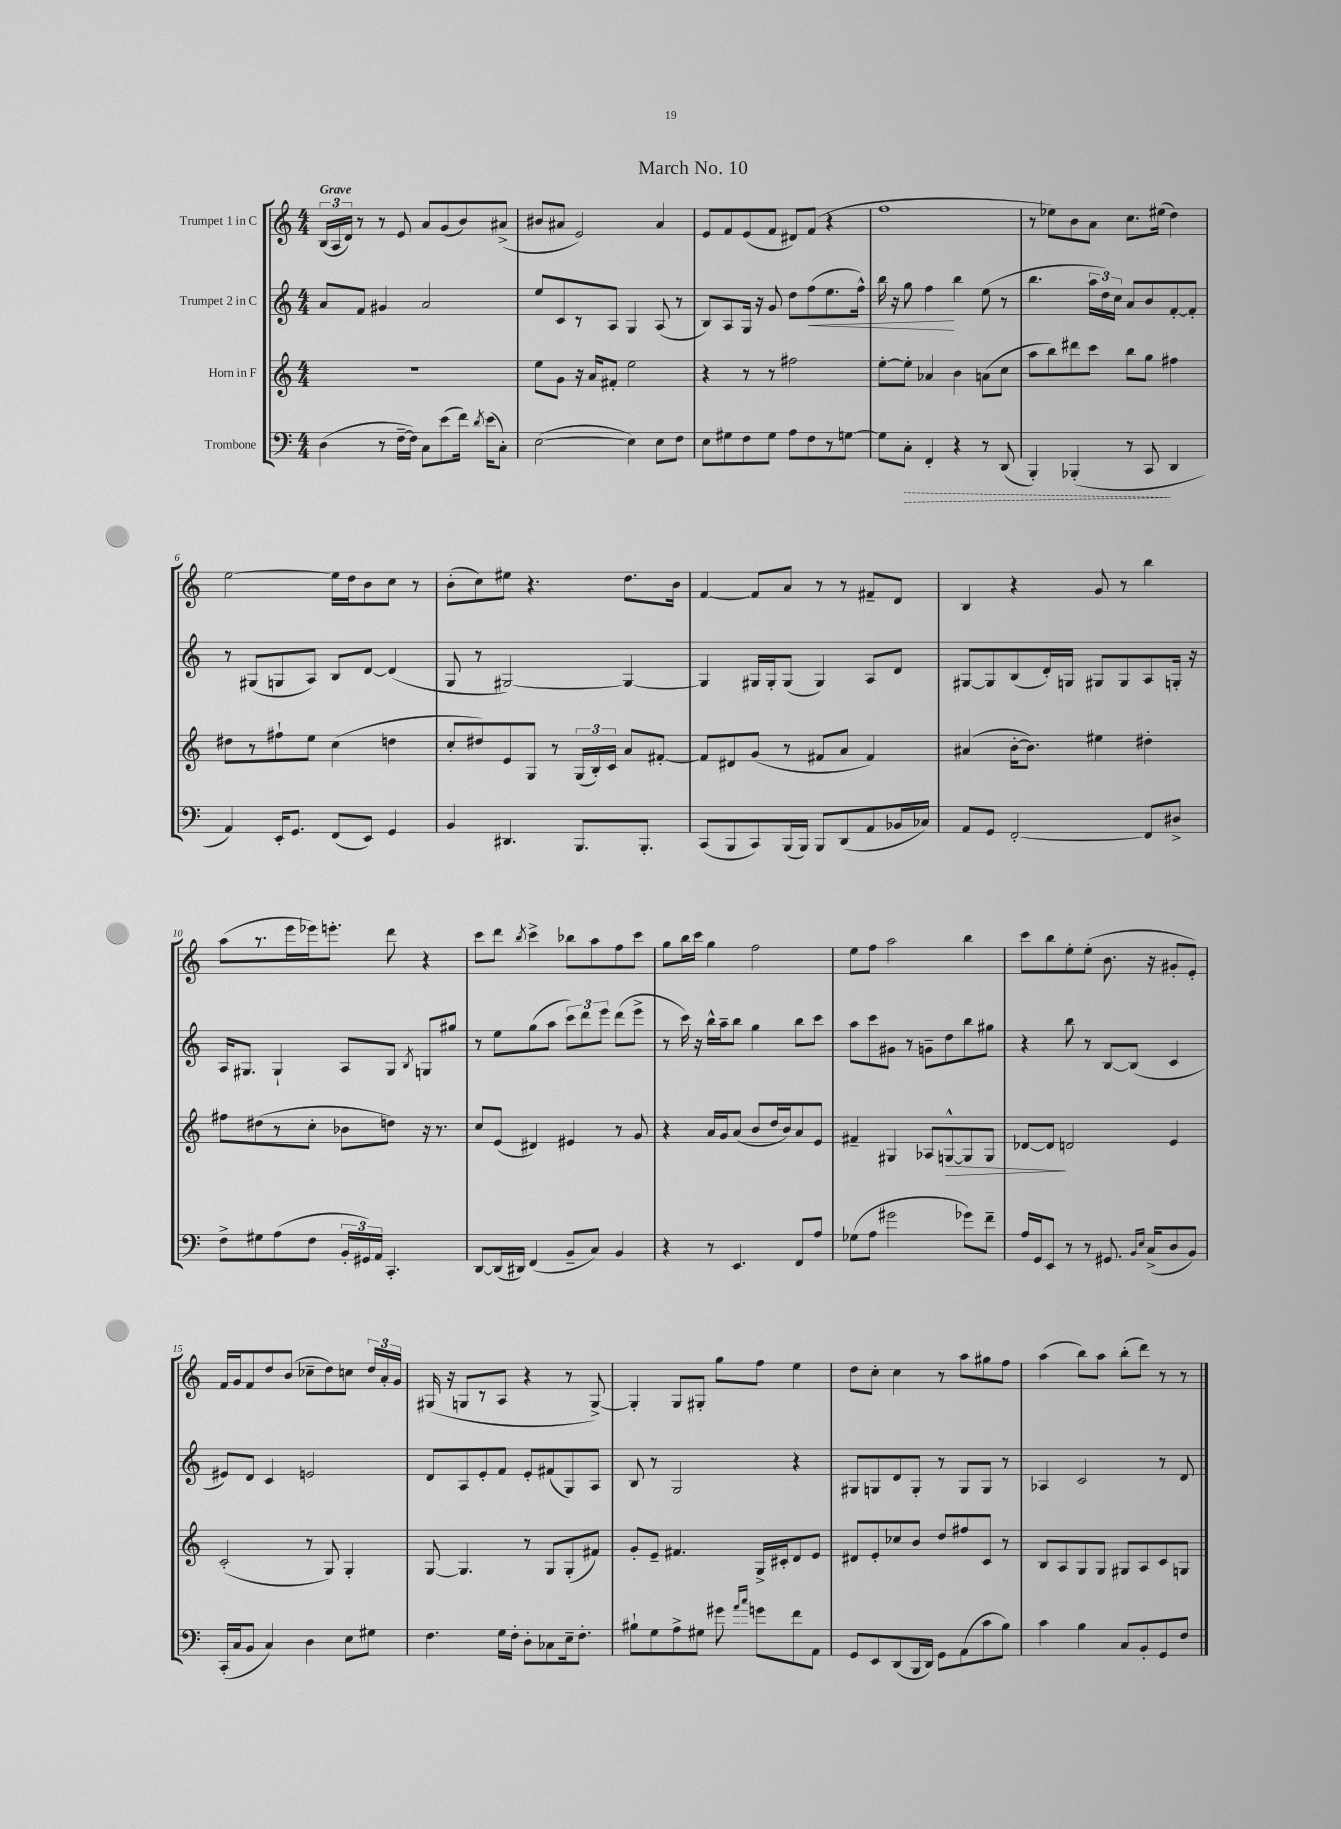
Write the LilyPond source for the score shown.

\header { title = "March No. 10" }
<<
\new StaffGroup <<
\new Staff = "s0" \with { instrumentName = "Trumpet 1 in C" } {
    \clef treble \key c \major \numericTimeSignature \time 4/4 \tempo "Grave"
    \autoBeamOff \tuplet 3/2 { b16[( a16 d'16]) } r8 r8 e'8 a'8[ g'8( b'8) ais'8]->( |
    bis'8[ ais'8] e'2) ais'4 |
    e'8[ f'8 e'8( f'8] dis'8[) f'8]( r4 |
    f''1 |
    r8 ees''8[) b'8 a'8] c''8.[ eis''16]( d''4) |
    e''2~ e''16[ d''16 b'8 c''8] r8 |
    b'8[-.( c''8) eis''8] r4. d''8.[ b'16] |
    f'4~ f'8[ a'8] r8 r8 fis'8[-- d'8] |
    b4 r4 g'8 r8 b''4 |
    a''8[( r8. e'''16 ees'''16) e'''8.]-. d'''8 r4 |
    c'''8[ d'''8] \acciaccatura { b''8 } c'''4-> bes''8[ a''8 f''8 c'''8] |
    g''8[ b''16 c'''16] g''4 f''2 |
    e''8[ f''8] a''2 b''4 |
    c'''8[ b''8 e''8-. e''8]-.( b'8. r16 gis'8[-. e'8]-.) |
    f'16[ g'16 f'8 d''8 b'8]( ces''8[-- d''8) c''8] \tuplet 3/2 { d''16[ a'16-. g'16] } |
    gis16( r16 g8[ r8 a8] r4 r8 g8~->) |
    g4-. g8[ gis8]-. g''8[ f''8] e''4 |
    d''8[ c''8]-. c''4 r8 a''8[ gis''8 f''8] |
    a''4( b''8[) a''8] b''8[-.( d'''8]) r8 r8 \bar "|." |
}
\new Staff = "s1" \with { instrumentName = "Trumpet 2 in C" } {
    \clef treble \key c \major \numericTimeSignature \time 4/4
    \autoBeamOff a'8[ f'8] gis'4 a'2 |
    e''8[ c'8 r8 a8] g4 a8( r8 |
    b8[) a8 g16] r16 g'8 d''8[ f''8\<( e''8. f''16]-^) |
    b''16 r16 g''8 f''4\! b''4 e''8( r8 |
    b''4. \tuplet 3/2 { a''16[ d''16) c''16] } a'8[ b'8 f'8~-. f'8]-. |
    r8 gis8[( g8 a8]) b8[ d'8]~ d'4( |
    g8 r8 gis2~) gis4~ |
    gis4 gis16[ gis16-. gis8]( gis4) a8[ d'8] |
    gis8[~ gis8 b8( d'16-.) g16] gis8[ gis8 a8 g16]-. r16 |
    a16[ gis8.] gis4-! a8[ gis8] \acciaccatura { b8 } g8[ gis''8] |
    r8 e''8[ g''8( a''8] \tuplet 3/2 { c'''8[) d'''8 e'''8] } d'''8[( e'''8]-> |
    r8 c'''16) r16 b''16[-^ a''16-- b''8] g''4 b''8[ c'''8] |
    a''8[ c'''8 gis'8] r8 g'8[-- d''8 b''8 gis''8] |
    r4 b''8 r8 b8[~ b8]( c'4 |
    eis'8[) d'8] c'4 e'2 |
    d'8[ a8 e'8-. f'8] e'8[-. fis'8( g8) a8] |
    b8 r8 g2 r4 |
    gis8[ g8 d'8 g8]-. r8 g8[ g8] r8 |
    aes4 c'2 r8 d'8 \bar "|." |
}
\new Staff = "s2" \with { instrumentName = "Horn in F" } {
    \clef treble \key c \major \numericTimeSignature \time 4/4
    \autoBeamOff R1 |
    e''8[ g'8] r16 a'16[ fis'8]-. e''2 |
    r4 r8 r8 fis''2 |
    e''8[~-. e''8]-. aes'4 b'4 a'8[( c''8] |
    a''8[ b''8) dis'''8 c'''8] b''8[ g''8] fis''4 |
    dis''8[ r8 fis''8-! e''8] c''4( d''4 |
    c''8[-. dis''8) e'8 g8] r8 \tuplet 3/2 { g16[( b16-.) c'16] } a'8[ fis'8]~-. |
    fis'8[ dis'8 g'8]( r8 fis'8[ a'8] fis'4) |
    ais'4( b'16[~-. b'8.]) eis''4 dis''4-. |
    fis''8[ dis''8( r8 c''8]-. bes'8[ d''8]) r16 r8. |
    c''8[ e'8]( dis'4) eis'4 r8 g'8 |
    r4 a'16[ g'16 a'8]( b'8[ d''16 b'16) a'8 e'8] |
    fis'4-- gis4 aes8[ g8~-^\> g8 g8] |
    des'8[~ des'8]\! d'2 e'4 |
    c'2-.( r8 g8) g4-. |
    g8~ g4. r8 g8[ g8-.( fis'8]) |
    g'8[-. e'8]-- fis'4. g16[-> cis'16-. d'8 e'8] |
    dis'8[ e'8-. ces''8 b'8] d''8[ fis''8 c'8] r8 |
    b8[ a8 g8 g8] gis8[ a8 c'8 g8] \bar "|." |
}
\new Staff = "s3" \with { instrumentName = "Trombone" } {
    \clef bass \key c \major \numericTimeSignature \time 4/4
    \autoBeamOff d4( r8 f16[~-- f16]) c8[ e'8( f'16]) \acciaccatura { d'8 } e'16[( c8]-.) |
    e2~( e4) e8[ f8] |
    e8[ gis8 f8 gis8] a8[ f8 r8 g8]~ |
    g8[ \once \override Hairpin.style = #'dashed-line c8]-.\> f,4-. r4 r8 d,8( |
    b,,4-.) bes,,4-.( r8 c,8\! d,4 |
    a,4) e,16[-. g,8.] f,8[( e,8]) g,4 |
    b,4 dis,4. b,,8.[ b,,8.]-. |
    c,8[( b,,8 c,8) b,,16( b,,16]) b,,8[ d,8( a,8 bes,16 ces16]) |
    a,8[ g,8] f,2~-. f,8[ dis8]-> |
    f8[-> gis8 a8( f8] \tuplet 3/2 { b,16[-. gis,16) a,16] } c,4.-. |
    d,8[~ d,16( dis,16]) f,4( b,8[-- c8]) b,4 |
    r4 r8 e,4. f,8[ a8] |
    ges8[( a8] gis'2 ges'8[) f'8]-- |
    a16[ g,16 e,8] r8 r8 gis,8. \grace { b,16[ e16] } c16[->( d8 b,8]) |
    c,16[-.( c16 b,8] c4) d4 e8[ gis8] |
    f4. g16[ f16]-. d8[-. ces8 e16-- f8.]-. |
    bis8[-! g8 a8-> gis8] gis'8 \grace { a'16[ c''16] } g'8[ f'8 a,8] |
    g,8[ e,8 d,8( b,,16 d,16]) g,8[ a,8( c'8 b8]) |
    c'4 b4 c8[ b,8-. g,8 f8] \bar "|." |
}
>>
>>
